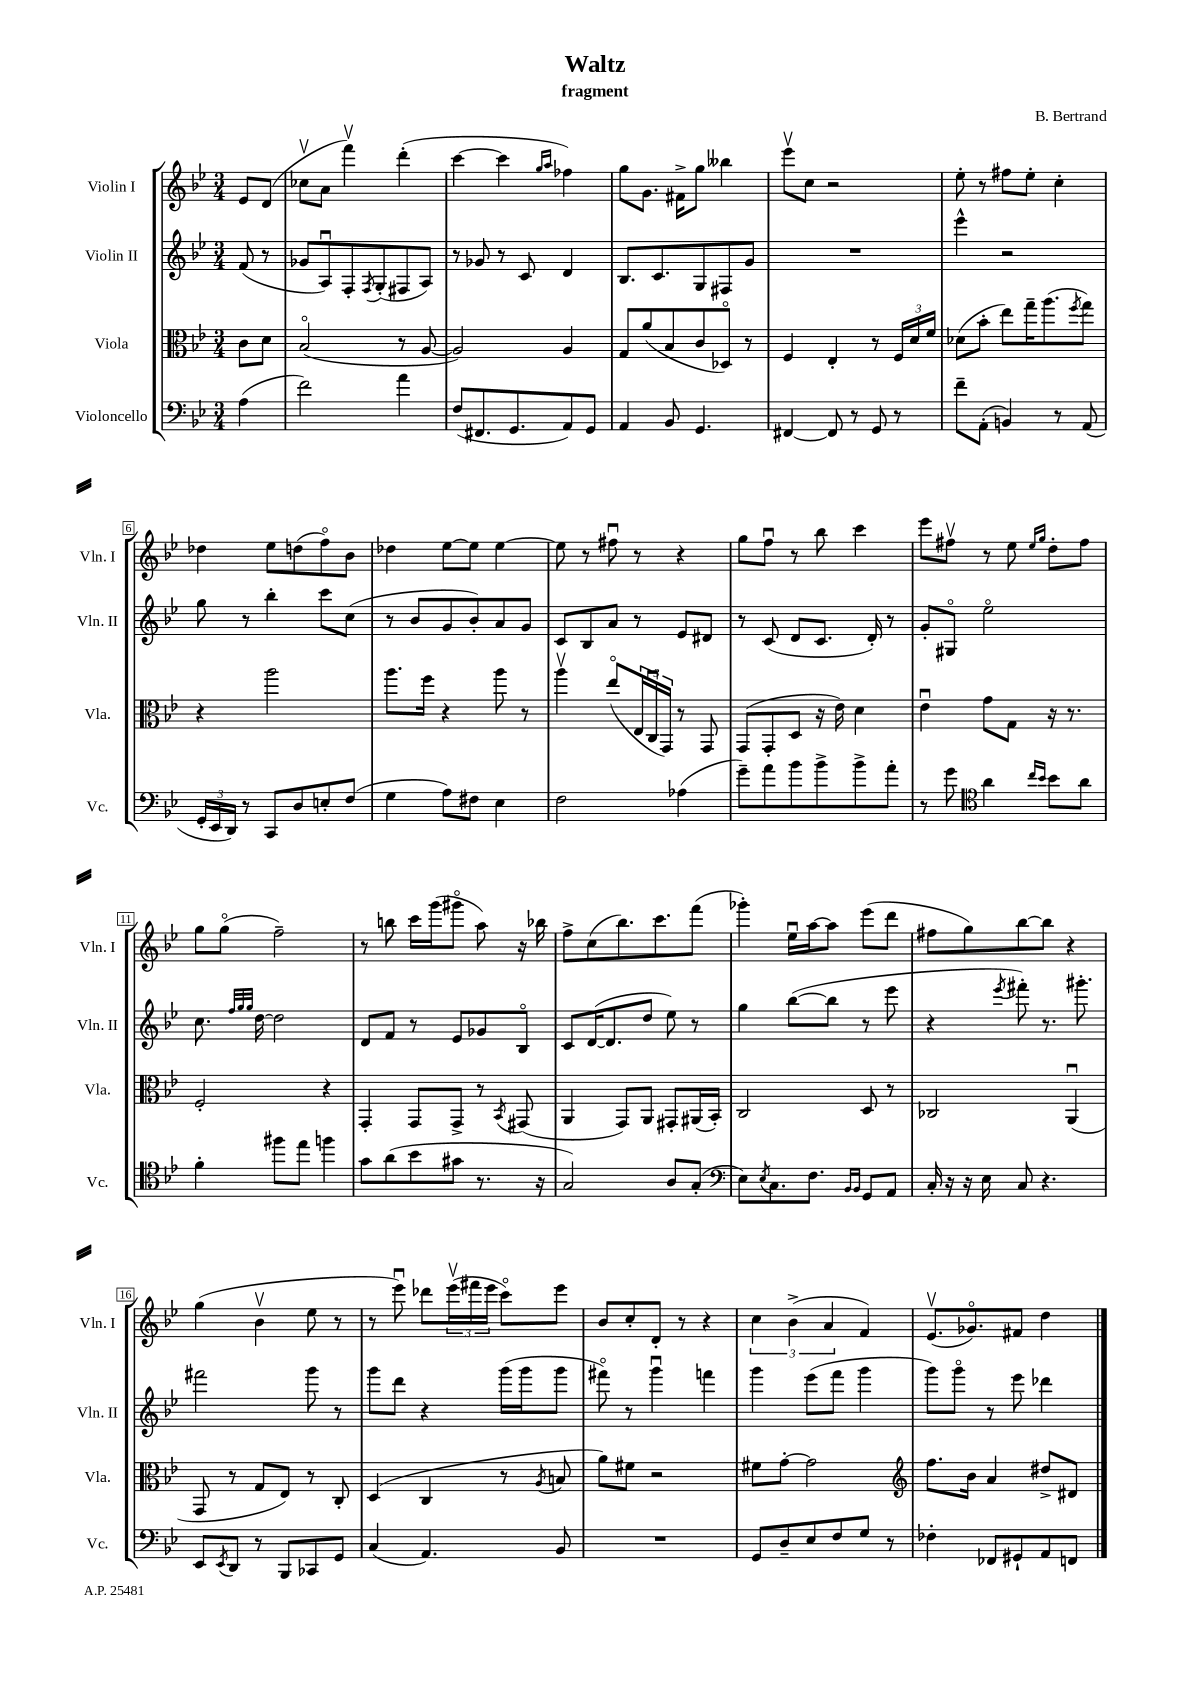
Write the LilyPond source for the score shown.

\header { title = "Waltz" composer = "B. Bertrand" subtitle = "fragment" }
<<
\new StaffGroup <<
\new Staff = "s0" \with { instrumentName = "Violin I" shortInstrumentName = "Vln. I" } {
    \clef treble \key bes \major \numericTimeSignature \time 3/4 \partial 4
    ees'8 d'8( |
    ces''8\upbow a'8 f'''4\upbow) d'''4-.( |
    c'''4~ c'''4 \grace { g''16 a''16 } fes''4) |
    g''8 g'8. fis'16-> g''8 beses''4 |
    ees'''8\upbow c''8 r2 |
    ees''8-. r8 fis''8 ees''8-. c''4-. |
    des''4 ees''8 d''8( f''8\flageolet) bes'8 |
    des''4 ees''8~ ees''8 ees''4~ |
    ees''8 r8 fis''8\downbow r8 r4 |
    g''8 f''8\downbow r8 bes''8 c'''4 |
    ees'''8 fis''8\upbow r8 ees''8 \grace { ees''16 g''16 } d''8-. fis''8 |
    g''8 g''8\flageolet( f''2--) |
    r8 b''8 c'''16 g'''16( gis'''8\flageolet a''8) r16 bes''16 |
    f''8-> c''8( bes''8.) c'''8. f'''8( |
    ges'''4-.) ees''16\downbow a''16~ a''8 ees'''8( d'''8 |
    fis''8 g''8) bes''8~ bes''8 r4 |
    g''4( bes'4\upbow ees''8 r8 |
    r8 ees'''8\downbow) des'''8 \tuplet 3/2 { ees'''16\upbow( fis'''16 ees'''16 } c'''8\flageolet) ees'''8 |
    bes'8 c''8-. d'8-. r8 r4 |
    \tuplet 3/2 { c''4 bes'4->( a'4 } f'4) |
    ees'8.\upbow( ges'8.\flageolet) fis'8 d''4 \bar "|." |
}
\new Staff = "s1" \with { instrumentName = "Violin II" shortInstrumentName = "Vln. II" } {
    \clef treble \key bes \major \numericTimeSignature \time 3/4 \partial 4
    f'8( r8 |
    ges'8 a8\downbow) f8-. \acciaccatura { f8 } g8-.( fis8 a8) |
    r8 ges'8 r8 c'8 d'4 |
    bes8. c'8. g8 fis8 g'8 |
    R2. |
    ees'''4-^ r2 |
    g''8 r8 bes''4-. c'''8 c''8( |
    r8 bes'8 g'8 bes'8-.) a'8 g'8 |
    c'8 bes8 a'8 r8 ees'8 dis'8 |
    r8 c'8( d'8 c'8. d'16-.) r8 |
    g'8-. gis8\flageolet ees''2\flageolet |
    c''8. \grace { f''32 g''32 g''32 } d''16~ d''2 |
    d'8 f'8 r8 ees'8 ges'8 bes8\flageolet |
    c'8 d'16~( d'8. d''8 ees''8) r8 |
    g''4 bes''8~( bes''8 r8 ees'''8 |
    r4 \acciaccatura { ees'''8 } fis'''8-.) r8. gis'''8.-. |
    fis'''2 g'''8 r8 |
    g'''8 d'''8 r4 g'''16( g'''16 g'''8 |
    fis'''8\flageolet) r8 g'''4\downbow f'''4 |
    g'''4 ees'''8( f'''8 g'''4 |
    g'''8) g'''8\flageolet r8 ees'''8 des'''4 \bar "|." |
}
\new Staff = "s2" \with { instrumentName = "Viola" shortInstrumentName = "Vla." } {
    \clef alto \key bes \major \numericTimeSignature \time 3/4 \partial 4
    c'8 d'8 |
    bes2\flageolet( r8 a8~ |
    a2) a4 |
    g8 a'8( bes8 c'8 des8\flageolet) r8 |
    f4 ees4-. r8 \tuplet 3/2 { f16 d'16 f'16 } |
    des'8( bes'8-. ees''8) g''16-- a''8.( \acciaccatura { f''8 } g''8) |
    r4 a''2 |
    a''8. f''16 r4 a''8 r8 |
    a''4\upbow ees''8\flageolet( \tuplet 3/2 { ees16 c16\downbow g,16) } r8 g,8 |
    g,8( g,8-. d8 r16 ees'16) d'4 |
    ees'4\downbow g'8 g8 r16 r8. |
    f2-. r4 |
    g,4-. g,8 g,8-> r8 \acciaccatura { bes,8 } gis,8( |
    a,4 g,8) a,8 gis,8-. ais,16( bes,16-.) |
    c2 d8 r8 |
    ces2 a,4\downbow( |
    g,8 r8 g8 ees8) r8 c8-. |
    d4( c4 r8 \acciaccatura { a8 } b8 |
    a'8) fis'8 r2 |
    fis'8 g'8~-. g'2 |
    \clef treble f''8. bes'16 a'4 dis''8-> dis'8 \bar "|." |
}
\new Staff = "s3" \with { instrumentName = "Violoncello" shortInstrumentName = "Vc." } {
    \clef bass \key bes \major \numericTimeSignature \time 3/4 \partial 4
    a4( |
    f'2) a'4 |
    f8( fis,8. g,8. a,8) g,8 |
    a,4 bes,8 g,4. |
    fis,4~ fis,8 r8 g,8 r8 |
    f'8-- a,8-.( b,4) r8 a,8( |
    \tuplet 3/2 { g,16-. ees,16 d,16) } r8 c,8 d8 e8-. f8( |
    g4 a8) fis8 ees4 |
    f2 aes4( |
    g'8--) a'8 bes'8 bes'8-> bes'8-> a'8-. |
    r8 g'8 \clef tenor a'4 \grace { c''16 bes'16 } bes'8 a'8 |
    f'4-. fis''8 ees''8 f''4 |
    g'8 a'8( bes'8 gis'8 r8. r16 |
    g2) a8 g8-.( |
    \clef bass ees8) \acciaccatura { ees8 } c8. f8. \grace { bes,16 bes,16 } g,8 a,8 |
    c16-. r16 r16 ees16 c8 r4. |
    ees,8 \acciaccatura { ees,8 } d,8 r8 bes,,8 ces,8 g,8 |
    c4( a,4.) bes,8 |
    R2. |
    g,8 d8-- ees8 f8 g8 r8 |
    fes4-. fes,8 gis,8-! a,8 f,8 \bar "|." |
}
>>
>>
\layout { \context { \Score \override BarNumber.stencil = #(make-stencil-boxer 0.1 0.3 ly:text-interface::print) } }
